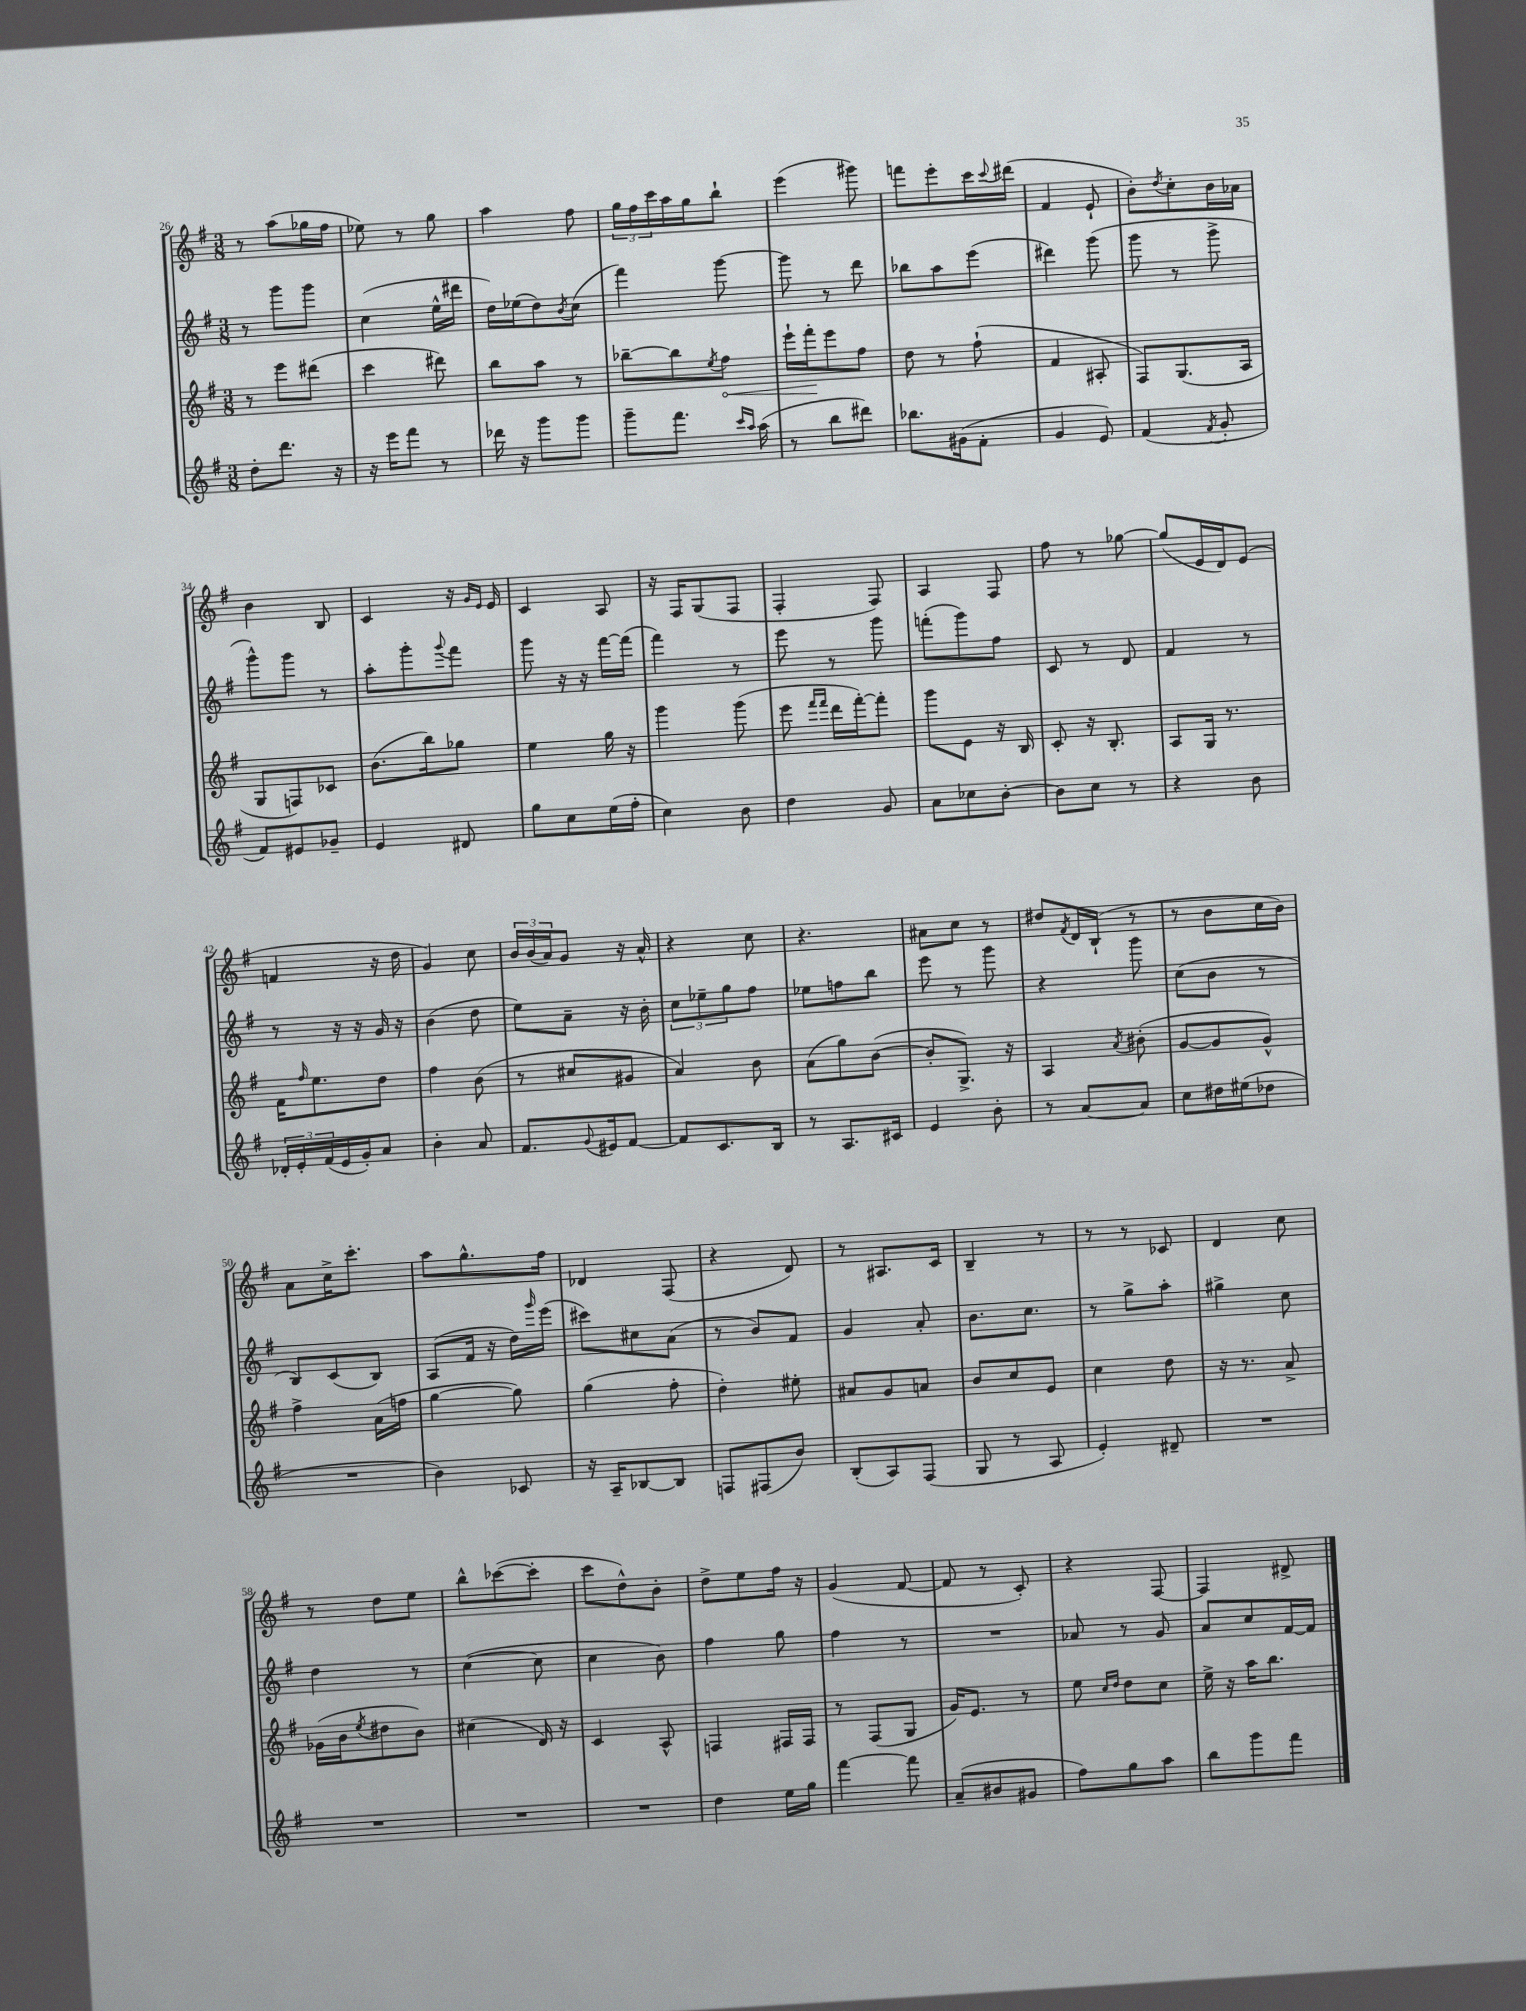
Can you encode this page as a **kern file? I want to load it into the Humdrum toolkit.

**kern	**kern	**dynam	**kern	**kern
*part4	*part3	*part3	*part2	*part1
*staff4	*staff3	*staff3	*staff2	*staff1
*clefG2	*clefG2	*	*clefG2	*clefG2
*k[f#]	*k[f#]	*	*k[f#]	*k[f#]
*M3/8	*M3/8	*	*M3/8	*M3/8
=26	=26	=26	=26	=26
8dd'\L	8r	.	8r	8r
8.ddd\J	8eee\L	.	8ggg\L	(8aa\L
.	(8ddd#X\J	.	8ggg\J	16gg-X\L
16r	.	.	.	16ff#\JJ
=27	=27	=27	=27	=27
16r	4ccc\	.	(4cc\	8ee-X\)
16eee\KL	.	.	.	.
8fff#\J	.	.	.	8r
8r	8ddd#X\)	.	16ee^^\LL	8gg\
.	.	.	16ddd#X\JJ	.
=28	=28	=28	=28	=28
16ddd-X\	8bb\L	.	16dd\LL)	4aa\
16r	.	.	(16ee-X\J	.
8ggg\L	8aa\J	.	8dd\)	.
.	.	.	8qb/	.
8ggg\J	8r	.	(8cc\J	8ff#\
=29	=29	=29	=29	=29
8ggg~\L	[8bb-X~\L	.	4fff#\)	24gg\LL
.	.	.	.	24ff#\
.	.	.	.	24ccc\
8.fff#\J	8bb-\]	.	.	16aa\
.	.	.	.	16gg\J
.	8qee/	.	.	.
!	!	!LO:HP:b	!	!
.	8ff#\J	<	[8ggg\	8bb`\J
16qqccc/LL	.	.	.	.
16qqaa/JJ	.	.	.	.
(16aa\	.	.	.	.
=30	=30	=30	=30	=30
8r	16eee`\LL	.	8ggg\]	(4eee\
.	16fff#'\J	.	.	.
8bb\L	8eee\	[	8r	.
8ddd#X\J)	8ff#\J	.	8ddd\	8ggg#X\)
=31	=31	=31	=31	=31
8.bb-X\L	8dd\	.	8bb-X\L	8fffn\L
.	8r	.	8aa\	8eee'\
(16g#X\k	.	.	.	.
8f#'\J	(8ff#`\	.	(8eee\J	16ccc\L
.	.	.	.	8qqccc/
.	.	.	.	(16ddd#X\JJ
=32	=32	=32	=32	=32
4g/	4f#/	.	4ddd#X\)	4f#/
8e/)	8A#X'/	.	(8ggg\	8e`/
=33	=33	=33	=33	=33
(4f#/	8F#/L)	.	8ggg\	8b'\L)
.	.	.	.	8qdd/
.	(8.G/	.	8r	8cc'\
8qf#/	.	.	.	.
8g'/	.	.	8ggg^\	16b\L
.	16A/Jk	.	.	16a-X\JJ
!!LO:LB:g=z
=34	=34	=34	=34	=34
8f#/L)	8G/L	.	8ggg^^\L)	4b\
8e#X/	8Fn/)	.	8ggg\J	.
8g-X~/J	8c-X/J	.	8r	8B/
=35	=35	=35	=35	=35
4e/	(8.b\L	.	8aa'\L	4c/
.	.	.	8ggg'\	.
.	16bb\k)	.	.	.
.	.	.	8qqggg/	.
8d#X/	8gg-X\J	.	8fff#\J	16r
.	.	.	.	16qqg/LL
.	.	.	.	16qqe/JJ
.	.	.	.	16e/
=36	=36	=36	=36	=36
8gg\L	4ee\	.	8ggg\	4c/
8cc\	.	.	16r	.
.	.	.	16r	.
(16ee\L	16gg\	.	[16fff#\LL	8A/
16ff#'\JJ	16r	.	(16fff#\JJ]	.
=37	=37	=37	=37	=37
4cc\)	4ggg\	.	4fff#\)	16r
.	.	.	.	16F#/KL
.	.	.	.	(8G/
8b\	(8ggg\	.	8r	8F#/J
=38	=38	=38	=38	=38
4dd\	8eee\	.	8eee\	4F#'/
.	16qqfff#/LL	.	.	.
.	16qqfff#/JJ	.	.	.
.	16ddd\LL	.	8r	.
.	[16fff#'\J)	.	.	.
8g/	8fff#'\J]	.	8ggg\	8F#/)
=39	=39	=39	=39	=39
8a\L	8ggg\L	.	(8fffn'\L	4A/
8cc-X\	8e\J	.	8ggg\)	.
[8b'\J	16r	.	8ff#\J	8F#/
.	16B/	.	.	.
=40	=40	=40	=40	=40
8b\L]	8c'/	.	8c/	8ff#\
8cc\J	16r	.	8r	8r
.	8.B'/	.	.	.
8r	.	.	8d/	[8gg-X\
=41	=41	=41	=41	=41
4r	8A/L	.	4f#/	(8gg-/L]
.	16G/Jk	.	.	16e/L
.	8.r	.	.	16d/J)
8b\	.	.	8r	(8e/J
!!LO:LB:g=z
=42	=42	=42	=42	=42
24d-X'/LL	16f#\KL	.	8r	4fn/
24e'/	.	.	.	.
.	16qqff#/	.	.	.
.	8.ee\	.	.	.
(24f#/	.	.	.	.
16e/	.	.	16r	.
16g'/J)	.	.	16r	.
8a/J	8dd\J	.	16g/	16r
.	.	.	16r	16dd\
=43	=43	=43	=43	=43
4b'\	4ff#\	.	(4b\	4g/)
8a/	(8b\	.	8dd\	8cc\
=44	=44	=44	=44	=44
8.f#/L	8r	.	8ee\L)	24b/LL
.	.	.	.	(24b/
.	.	.	.	24a/J)
.	8cc#X/L	.	8a~\J	8g/J
8qqg/	.	.	.	.
16e#X/k	.	.	.	.
[8f#/J	8g#X/J	.	16r	16r
.	.	.	16b'\	16a^^/
=45	=45	=45	=45	=45
8f#/L]	4a/)	.	12cc\L	4r
.	.	.	12ee-X~\	.
8.c/	.	.	.	.
.	.	.	12gg\	.
.	8b\	.	8ff#\J	8cc\
16B/Jk	.	.	.	.
=46	=46	=46	=46	=46
8r	(8a\L	.	8ee-X\L	4.r
8.A/L	8gg\)	.	8ffn\	.
.	([8b\J	.	8bb\J	.
16c#X/Jk	.	.	.	.
=47	=47	=47	=47	=47
4e/	8b'/L]	.	8eee\	8a#X\L
.	8.G^/J)	.	8r	8cc\J
8b'\	.	.	8ggg\	8r
.	16r	.	.	.
=48	=48	=48	=48	=48
8r	4A/	.	4r	8dd#X/L
.	.	.	.	8qf#/
[8a/L	.	.	.	16d/L
.	.	.	.	(16B`/JJ
.	8qa/	.	.	.
8a/J]	(8b#X'\	.	8ggg\	8r
=49	=49	=49	=49	=49
8cc\L	[8g/L	.	(8cc\L	8r
16dd#X\L	8g/]	.	8b\J	8b\L
(16ee#X\J	.	.	.	.
8dd-X\J	8g^^/J)	.	8r	16cc\L
.	.	.	.	16b\JJ)
!!LO:LB:g=z
=50	=50	=50	=50	=50
4.r	4ff#^\	.	8B/L)	8a\L
.	.	.	(8c/	16cc^\K
.	.	.	.	8.ccc'\J
.	(16a\LL	.	8B/J)	.
.	16ffn\JJ	.	.	.
=51	=51	=51	=51	=51
4b\)	[4gg\	.	(8A/L	8aa\L
.	.	.	16f#/Jk	8.gg^^\
.	.	.	16r	.
8c-X/	8gg\])	.	16dd\LL)	.
.	.	.	16qqggg/	.
.	.	.	(16eee\JJ	16ff#\Jk
=52	=52	=52	=52	=52
16r	(4gg\	.	8ccc#X\L)	4d-X/
16A~/KL	.	.	.	.
[8B-X/	.	.	8cc#X\	.
8B-/J]	8ff#'\	.	(8a\J	(8F#/
=53	=53	=53	=53	=53
8Fn/L	4dd'\)	.	8r	4r
(8F#X/	.	.	8b/L)	.
8b/J)	8ee#X'\	.	8f#/J	8d/)
=54	=54	=54	=54	=54
(8B'/L	8a#X/L	.	4g/	8r
8A/)	8g/	.	.	8.A#X/L
(8F#/J	8an/J	.	8a'/	.
.	.	.	.	16c/Jk
=55	=55	=55	=55	=55
8G/	8b/L	.	8.b\L	4B~/
8r	8cc/	.	.	.
.	.	.	8.cc\J	.
8A/	8e/J	.	.	8r
=56	=56	=56	=56	=56
4e'/)	4cc\	.	8r	8r
.	.	.	8gg^\L	8r
8d#X~/	8dd\	.	8aa'\J	8c-X/
=57	=57	=57	=57	=57
4.r	16r	.	4gg#X^\	4d/
.	8.r	.	.	.
.	8a^/	.	8cc\	8cc\
!!LO:LB:g=z
=58	=58	=58	=58	=58
4.r	(16g-X\LL	.	4dd\	8r
.	16b\J	.	.	.
.	8qee/	.	.	.
.	8dd#X\	.	.	8dd\L
.	8b\J)	.	8r	8ee\J
=59	=59	=59	=59	=59
4.r	(4cc#X\	.	([4cc\	8bb^^\L
.	.	.	.	([8ccc-X\
.	16d/)	.	8cc\]	8ccc-'\J]
.	16r	.	.	.
=60	=60	=60	=60	=60
4.r	4c/	.	4cc\	8ccc\L
.	.	.	.	8dd^^\)
.	8A^^/	.	8b\)	8b'\J
=61	=61	=61	=61	=61
4dd\	4Fn/	.	4ff#\	8dd^\L
.	.	.	.	8ee\
16ee\LL	16F#X/LL	.	8gg\	16ff#\Jk
16gg\JJ	16F#/JJ	.	.	16r
=62	=62	=62	=62	=62
[4fff#\	8r	.	4ff#\	(4g/
.	(8F#/L	.	.	.
8fff#\]	8G/J	.	8r	[8f#/
=63	=63	=63	=63	=63
(8a~/L	16g/KL)	.	4.r	8f#/]
.	8.e/J	.	.	.
8b#X/	.	.	.	8r
8g#X/J	8r	.	.	8c'/)
=64	=64	=64	=64	=64
8ff#\L)	8ee\	.	8a-X/	4r
.	16qqcc/LL	.	.	.
.	16qqdd/JJ	.	.	.
8gg\	8dd\L	.	8r	.
8aa\J	8cc\J	.	8g/	[8F#/
=65	=65	=65	=65	=65
8bb\L	16ee^\	.	8a/L	4F#/]
.	16r	.	.	.
8ggg\	16aa\KL	.	8cc/	.
.	8.bb\J	.	.	.
8fff#\J	.	.	[16f#/L	8d#X^/
.	.	.	16f#/JJ]	.
==	==	==	==	==
*-	*-	*-	*-	*-
